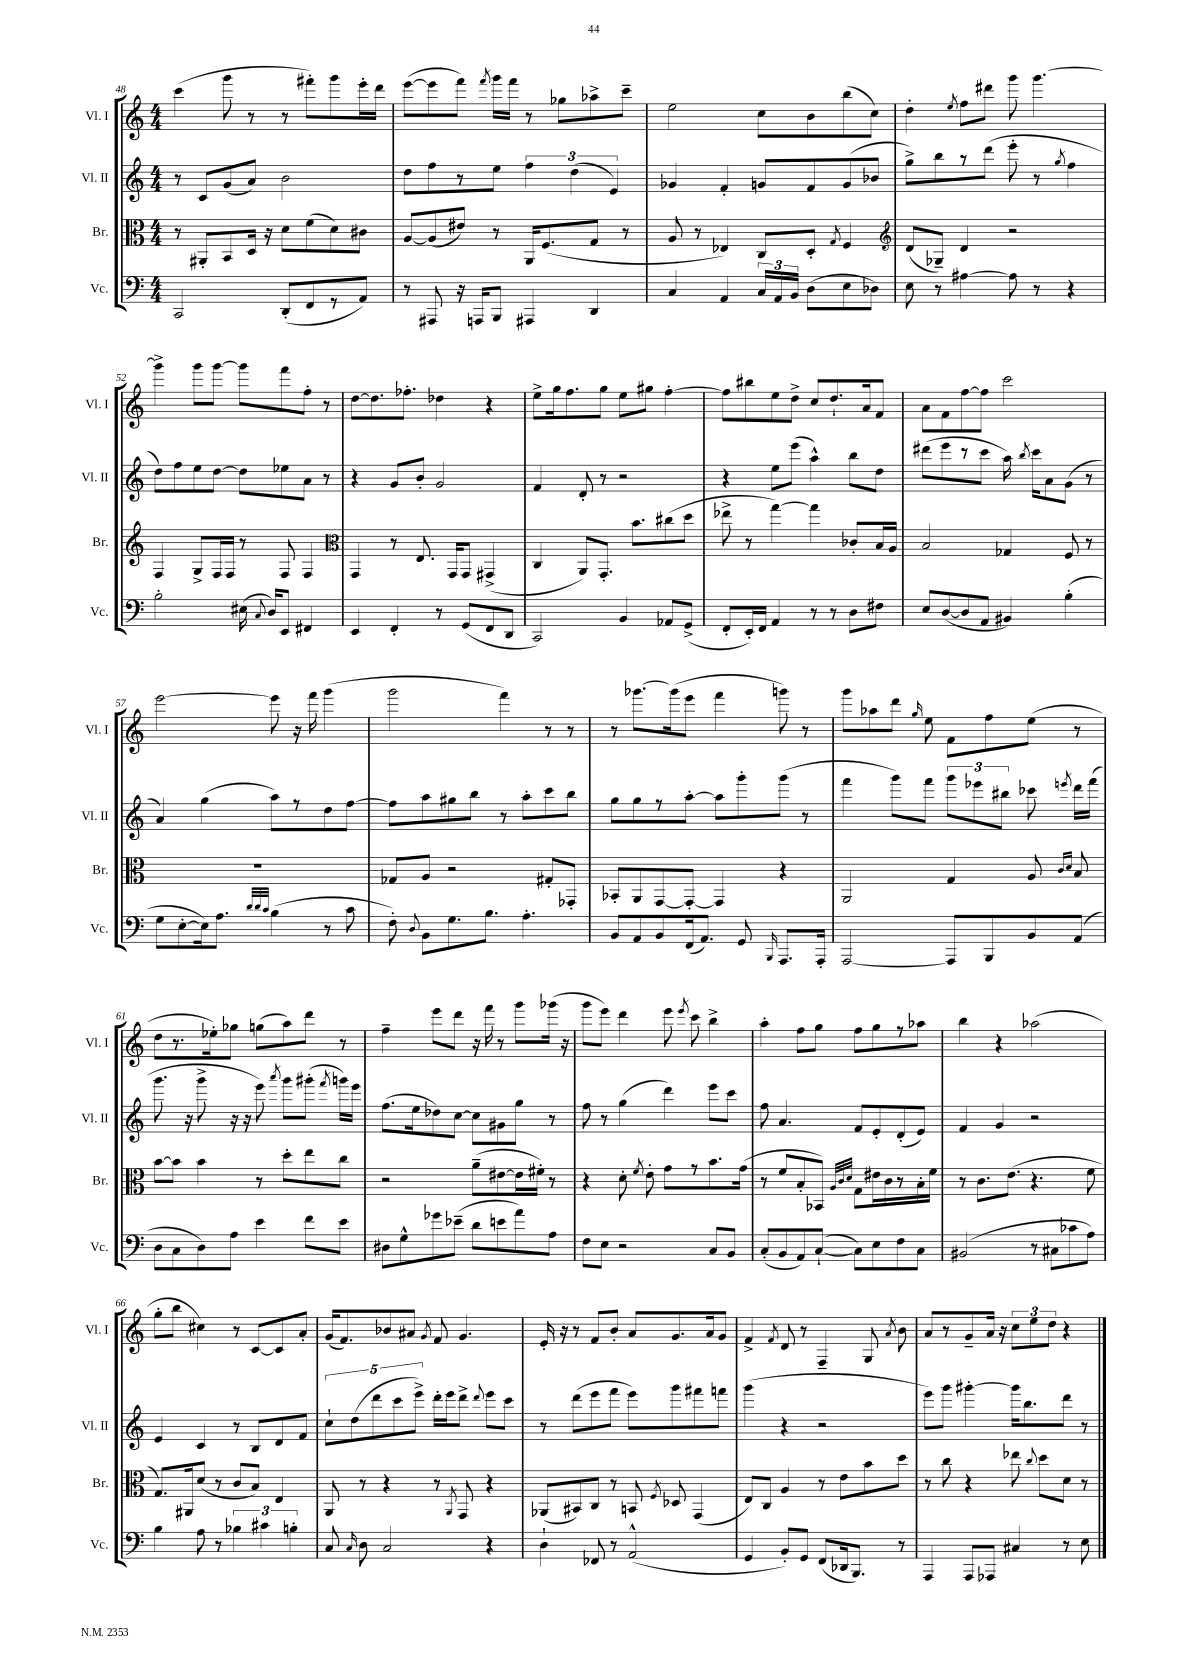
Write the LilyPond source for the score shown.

<<
\new StaffGroup <<
\new Staff = "s0" \with { instrumentName = "Vl. I" shortInstrumentName = "Vl. I" } {
    \clef treble \key c \major \numericTimeSignature \time 4/4
    \autoBeamOff c'''4( g'''8 r8 r8 fis'''8[-.) g'''8 e'''16-. d'''16] |
    e'''8[~( e'''8 f'''8]) \acciaccatura { f'''8 } g'''16[ f'''16] r8 ges''8[ aes''8-> c'''8]-- |
    e''2 c''8[ b'8 b''8( c''8]) |
    d''4-. \acciaccatura { e''8 } f''8[ dis'''8] g'''8 g'''4.~ |
    g'''4-> g'''8[ g'''8]~ g'''8[ f'''8 f''8]-. r8 |
    d''8[~ d''8. fes''8.]-. des''4 r4 |
    e''8[-> g''16 f''8. g''8] e''8[ gis''8] f''4~-. |
    f''8[ bis''8 e''8 d''8]-> c''8[ d''8.-! a'16 f'8] |
    a'8[ f'8 f''8~ f''8] c'''2 |
    e'''2~ e'''8 r16 f'''16 g'''4( |
    g'''2 f'''4) r8 r8 |
    r8 ges'''8.[~ ges'''16( e'''8] f'''4 g'''8) r8 |
    g'''8[ aes''8 d'''8] \grace { g''16 } e''8 f'8[ f''8 e''8]( r8 |
    d''8[ r8. ees''16-.) ges''8] g''8[( a''8) d'''8] r8 |
    f''4-- e'''8[ d'''8] r16 f'''16 r8 g'''8[ ges'''16]( r16 |
    g'''8[ e'''8]) d'''4 e'''8 \acciaccatura { e'''8 } c'''8 b''4-> |
    a''4-. f''8[ g''8] f''8[ g''8 r8 aes''8] |
    b''4 r4 aes''2( |
    g''8[-. b''8] cis''4) r8 c'8[~ c'8 a'8]-. |
    g'16[( f'8.) bes'8 ais'8] \acciaccatura { g'8 } f'8 g'4. |
    e'16-. r16 r8 f'8[ b'8]-. a'8[ g'8. a'16 g'8] |
    f'4-> \acciaccatura { f'8 } d'8 r8 f4-- g8 \acciaccatura { a'8 } b'8 |
    a'8[ r8 g'8-- a'16] r16 \tuplet 3/2 { c''8[ e''8 d''8] } r4 \bar "|." |
}
\new Staff = "s1" \with { instrumentName = "Vl. II" shortInstrumentName = "Vl. II" } {
    \clef treble \key c \major \numericTimeSignature \time 4/4
    \autoBeamOff r8 c'8[ g'8( a'8]) b'2 |
    d''8[ f''8 r8 e''8] \tuplet 3/2 { f''4 d''4( e'4) } |
    ges'4 f'4-. g'8[ f'8 g'8( bes'8] |
    g''8[->) b''8 r8 d'''8]( e'''8-. r8 \acciaccatura { g''8 } f''4 |
    d''8[) f''8 e''8 d''8]~ d''8[ ees''8 a'8] r8 |
    r4 g'8[ b'8]-. g'2 |
    f'4 d'8-. r8 r2 |
    r4 e''8[ e'''8]( a''4-^) b''8[ d''8] |
    dis'''8[( e'''8 r8 c'''8] a''16) \acciaccatura { b''8 } c'''16[ a'8 g'8]( r8 |
    a'4) g''4( a''8[) r8 d''8 f''8]~ |
    f''8[ a''8 gis''8 b''8] r8 a''8[-. c'''8 b''8] |
    g''8[ g''8 r8 a''8]~-. a''8[ g'''8-. g'''8]( r8 |
    f'''4 g'''8[) f'''8] \tuplet 3/2 { g'''8[ ees'''8 bis''8] } ces'''8 \acciaccatura { e'''8 } d'''16[ f'''16]( |
    g'''8. r16 g'''8-> r16 r16 e'''8) \acciaccatura { a'''8 } g'''8[ gis'''8]-.( \acciaccatura { f'''8 } g'''16[) e'''16] |
    f''8.[( e''16 des''8) c''8]~ c''8[ gis'8 g''8] r8 |
    f''8 r8 g''4( d'''4) e'''8[ c'''8] |
    f''8 a'4. f'8[ e'8-. d'8-.( e'8]) |
    f'4 g'4 r2 |
    e'4 c'4 r8 b8[ d'8 f'8] |
    \tuplet 5/4 { c''8[-! d''8( d'''8 c'''8 e'''8]->) } d'''16[-. e'''16 d'''8]-> \appoggiatura { d'''8 } e'''8[ c'''8] |
    r8 d'''8[( e'''8 f'''8] e'''8[) g'''8 fis'''8 f'''8] |
    g'''4( r4 r2 |
    e'''8[) g'''8] gis'''4~-. gis'''16[ b''8. d'''8] r8 \bar "|." |
}
\new Staff = "s2" \with { instrumentName = "Br." shortInstrumentName = "Br." } {
    \clef alto \key c \major \numericTimeSignature \time 4/4
    \autoBeamOff r8 ais,8[-. b,8 d16] r16 d'8[ f'8( d'8) cis'8] |
    a8[~ a8( eis'8]) r8 a,16[ f8.( g8] r8 |
    a8 r8 ees4) c8[ d8]-. \acciaccatura { g8 } f4 |
    \clef treble d'8[( ges8]--) d'4 r2 |
    f4 g8[-> f16 f16] r8 f8 f4 |
    \clef alto g,4 r8 e8. g,16[ g,8] gis,4->( |
    c4 a,8[) g,8.]-. b'8.[ cis''8( d''8] |
    ees''8-> r8 g''4~) g''4 ces'8[-. b16 a16] |
    b2 ges4 f8 r8 |
    R1 |
    ges8[ a8] r2 gis8[-. ges,8]-. |
    bes,8[-. a,8 g,8~ g,8]~-. g,4 r4 |
    a,2 g4 a8 \grace { c'16[ d'16] } b8 |
    b'8[~ b'8] b'4 r8 d''8[-. e''8 c''8] |
    r2 a'8[--( eis'8~ eis'16 fis'16]-.) r8 |
    r4 d'8-. \acciaccatura { f'8 } e'8-. g'8[ r8 b'8. g'16]( |
    r8 f'8[ b8-. bes,8]) \grace { a32[ c'32 d'32] } g8[ eis'16 c'16 r8 b16-. f'16] |
    r8 c'8.[ e'8.]( r4. f'8 |
    g8.[) ais,16 d'8]( r8 c'8[ b8]) e4 |
    a,8 r8 r4 r8 \acciaccatura { a,8 } g,8 r4 |
    aes,8[( bis,8) c8] r8 b,8 \acciaccatura { f8 } des8 g,4( |
    e8[) c8] a4 r8 e'8[ b'8 d''8] |
    r8 c''8 r4 ees''8 \appoggiatura { c''8 } d''8[ d'8] r8 \bar "|." |
}
\new Staff = "s3" \with { instrumentName = "Vc." shortInstrumentName = "Vc." } {
    \clef bass \key c \major \numericTimeSignature \time 4/4
    \autoBeamOff c,2 d,8[-.( f,8 r8 a,8]) |
    r8 ais,,8 r16 a,,16[ b,,8] ais,,4 d,4 |
    c4 a,4 \tuplet 3/2 { c16[ a,16 b,16] } d8[( e8 des8]) |
    e8 r8 ais4~ ais8 r8 r4 |
    b2-. eis16( \appoggiatura { c8 } d16[) e,8] fis,4 |
    e,4 f,4-. r8 g,8[( f,8 d,8] |
    c,2) b,4 aes,8[ g,8]->( |
    f,8[-. e,16-.) f,16] a,4 r8 r8 d8[ fis8] |
    e8[ d8~( d8 a,8] bis,4) b4-.( |
    g8[ e8~-. e16) a8.] \grace { d'32[ d'32 c'32] } b4( r8 c'8 |
    f8-.) \appoggiatura { d8 } b,8[ g8. b8.] a4.-. |
    b,8[ a,8 b,8 f,16( a,8.]) g,8 \grace { b,,16 } a,,8.[ a,,16]-. |
    a,,2~ a,,8[ b,,8 b,8 a,8]( |
    d8[ c8 d8) a8] e'4 f'8[ e'8] |
    dis8[ g8-^ ges'8 ees'8]--( d'8[ e'8 a'8) a8] |
    f8[ e8] r2 c8[ b,8] |
    c8[-.( b,8 a,8) c8]~-!( c8[) e8 f8 c8] |
    bis,2( r8 cis8[ ces'8 a8]) |
    b4 a8 r8 \tuplet 3/2 { bes4 cis'4 b4-. } |
    c8 \grace { c16 } d8 c2 r4 |
    d4-! fes,8 r8 a,2-^( |
    g,4 b,8[-.) g,8] f,8[( des,16 b,,8.]) r8 |
    a,,4 a,,8[ aes,,8] cis4 r8 e8 \bar "|." |
}
>>
>>
\layout { \context { \Score currentBarNumber = #48 } }
